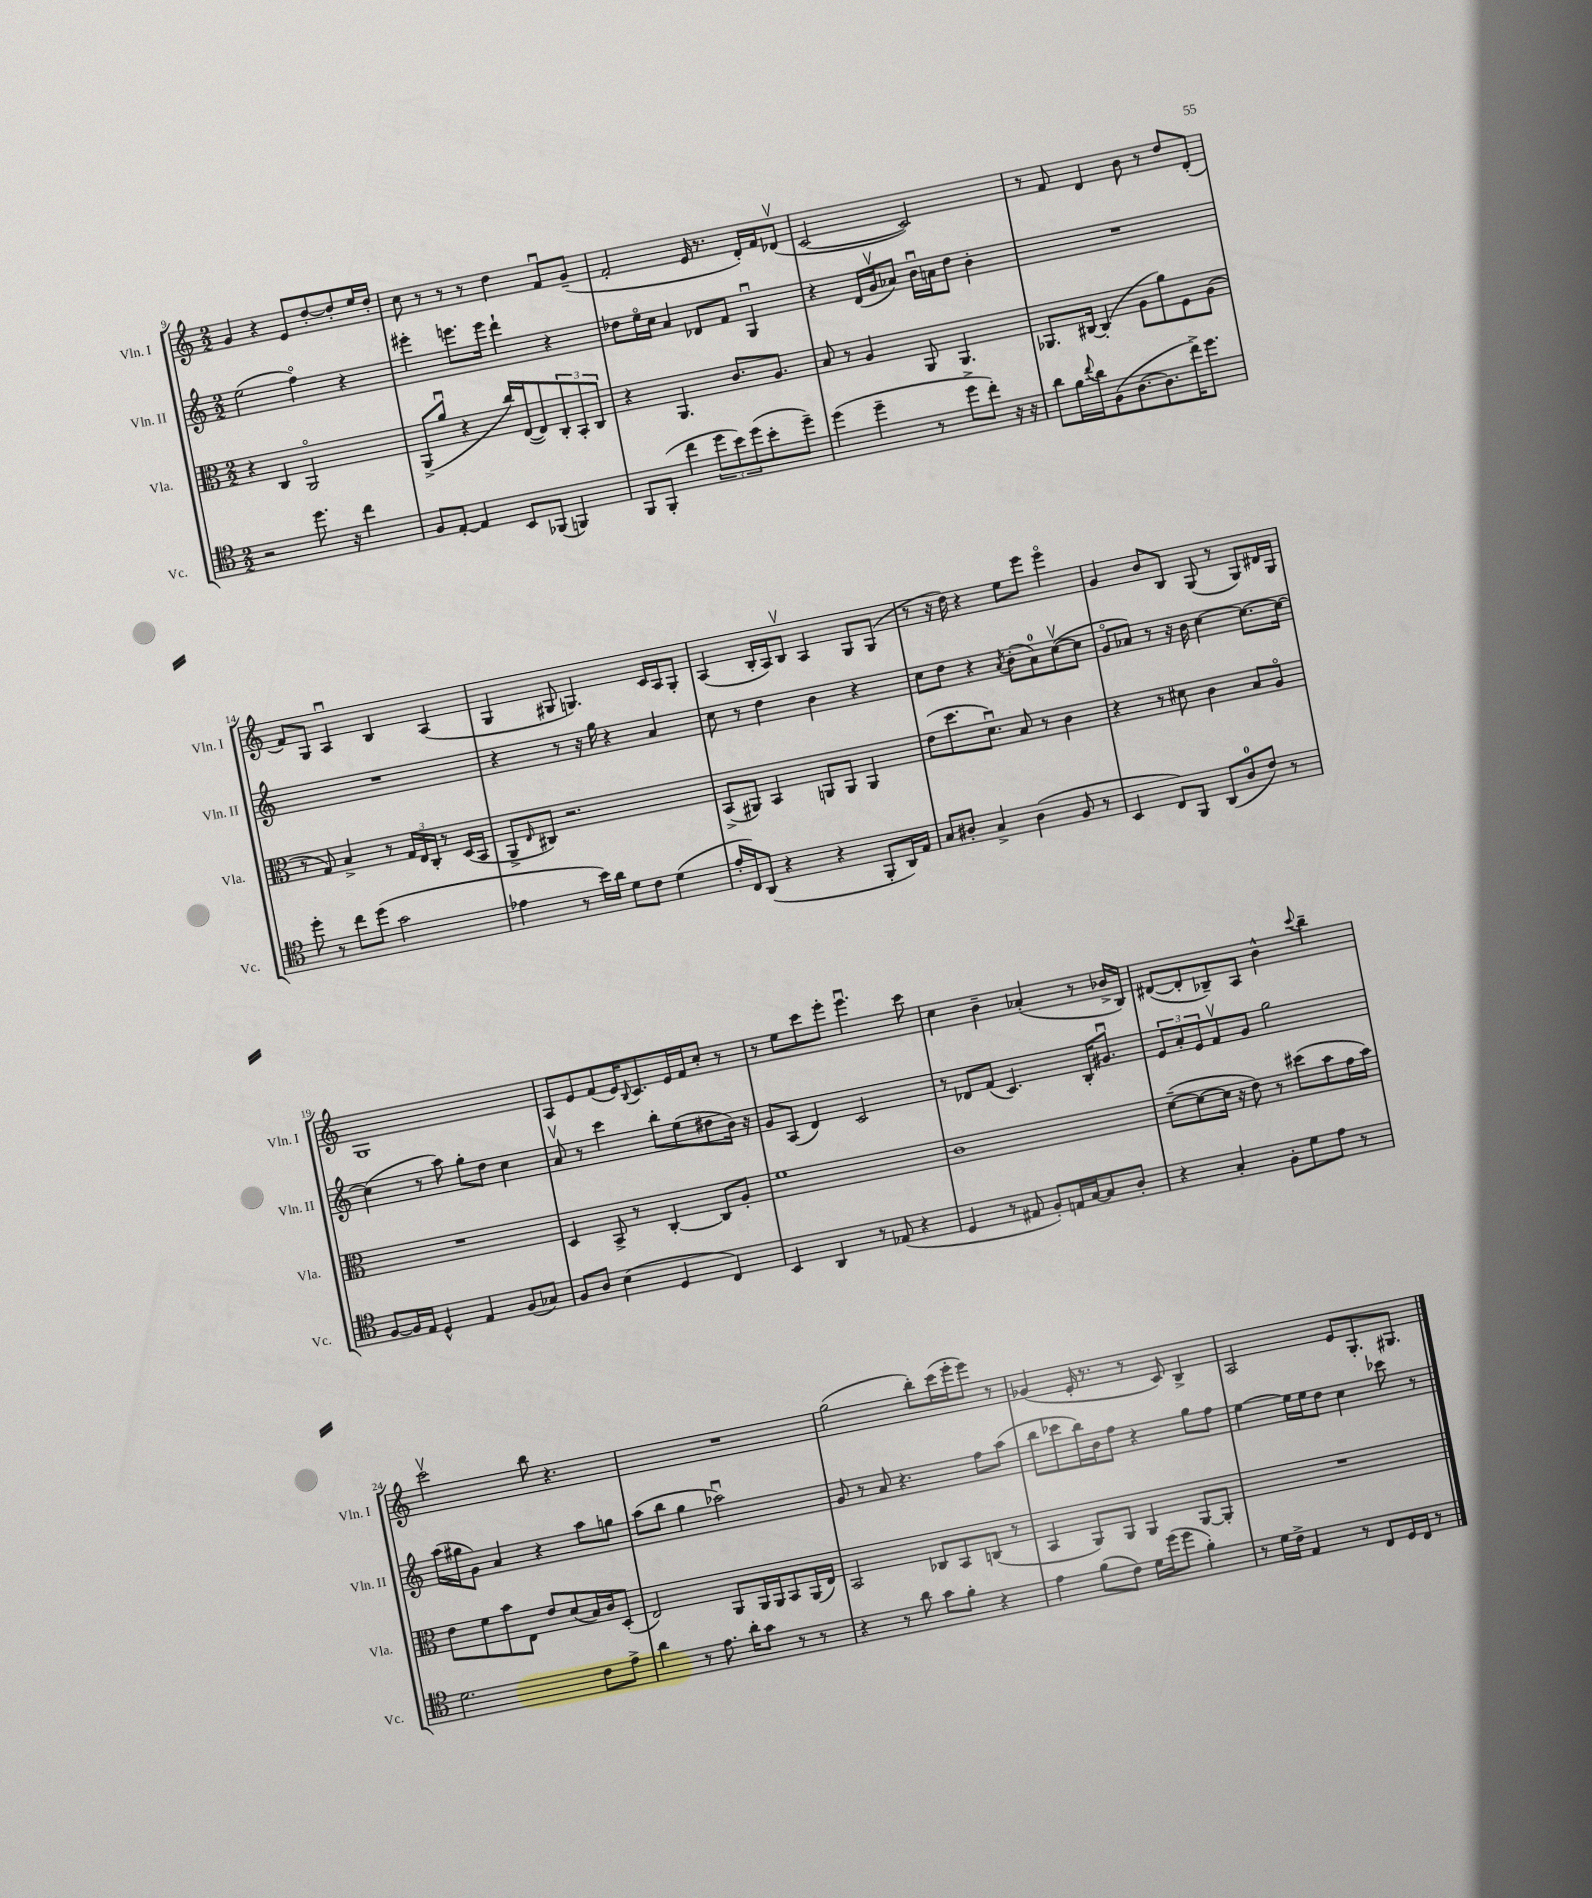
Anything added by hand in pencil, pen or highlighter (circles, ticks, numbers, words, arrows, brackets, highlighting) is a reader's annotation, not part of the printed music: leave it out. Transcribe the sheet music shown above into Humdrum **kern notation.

**kern	**kern	**kern	**kern
*staff4	*staff3	*staff2	*staff1
*clefC4	*clefC3	*clefG2	*clefG2
*k[]	*k[]	*k[]	*k[]
*M2/2	*M2/2	*M2/2	*M2/2
2r	4r	(2ee	4g
.	4C	.	4r
8.dd	2AAo	4ffo)	8e
.	.	.	[8dd'
16r	.	.	.
4cc	.	4r	8dd']
.	.	.	16ee
.	.	.	16dd'
=	=	=	=
8F	(8AA^	4eee#'	8cc
[8E'	8au	.	8r
4E]	4r	8.eee	8r
.	.	.	8r
.	.	16eee	.
8BB	16cc)	4ddd`	4dd
.	([16E	.	.
(8FF-	8E])	.	.
4FF)	12C'	4r	8fu
.	12BB'	.	.
.	.	.	(8g~
.	12C	.	.
=	=	=	=
8FF	4r	8dd-	2f'
(8FF'	.	16eeo	.
.	.	16cc	.
4cc	4.AA	4a	.
12dd	.	8d-	16e
.	.	.	8.r
12b)	.	.	.
.	8.c	8f	.
(12dd	.	.	.
8b'	.	4Gu	16d')
.	8.A	.	16f
8dd~)	.	.	(8d-v
=	=	=	=
(4dd	8B	4r	[2c
.	8r	.	.
4dd~	4A	(16d	.
.	.	16gv	.
.	.	8a-)	.
8r	8AA	16bu	2c])
.	.	16a	.
8dd^	4.AA	8dd	.
8cc')	.	4b'	.
16r	.	.	.
16r	.	.	.
=	=	=	=
8a	8.AA-	1r	8r
16f	.	.	8f
8qqcc	.	.	.
16a	[16C#	.	.
(8F	(4C#']	.	4d
[8.A	.	.	.
.	8A	.	8b
8.A]	.	.	.
.	8a)	.	8r
16cc^)	8F	.	8dd
8.dd	.	.	.
.	(8A	.	(8d'
=	=	=	=
8dd'	8r	1r	8f)
8r	8G)	.	8G
8cc	4B^	.	4Au
(8dd	.	.	.
2g	8r	.	4B
.	24G	.	.
.	24E	.	.
.	24C'	.	.
.	8r	.	(4A
.	(16D	.	.
.	16BB	.	.
=	=	=	=
4e-	8AA^	4r	4G
.	16qqE	.	.
.	8C#)	.	.
8r	2.r	8r	8G#
16b)	.	16r	4.G)
16a	.	16gg	.
8d	.	4r	.
8c	.	.	.
(4d	.	4a	16c
.	.	.	16A
.	.	.	8G'
=	=	=	=
16e'	(8BB^	8cc	(4A
16C)	.	.	.
(8AA	8AA#)	8r	.
4r	4BB	4dd	16B'
.	.	.	16A)
.	.	.	8Bv
4r	8AA	4b	4A
.	8AA	.	.
8FF'	4AA	4r	8G
16AA)	.	.	(8G
16E	.	.	.
=	=	=	=
8G	(8e	8cc	8r
8A#'	8.dd	8dd	16r
.	.	.	16dd)
4G^	.	4r	4r
.	8.du)	.	.
.	.	8qa	.
(4A#	8B	(8b'	8ee
.	8r	8a)	8eee
8F	4c	([8ccv	4eeeo
8r	.	8cc]	.
=	=	=	=
4BB	4r	8go	4g
.	.	8a-)	.
8C)	8r	8r	8b
8FF	8d#	16r	8B
.	.	16b	.
(8AA	4c	[4cc	(8G
8A	.	.	8r
8c)	8B	8.cc_	8G)
8r	8Ao	.	16d#
.	.	16cc_	16G
=	=	=	=
[8F	1r	(4cc]	1G
16F]	.	.	.
16E	.	.	.
4D^^	.	8r	.
.	.	8aa)	.
4E	.	8gg'	.
.	.	8dd	.
(8F	.	4cc	.
8G-)	.	.	.
=	=	=	=
8F	4D	8av	8A
8A	.	8r	8e
(4B	8BB^	4ccc	(8f
.	8r	.	16e)
.	.	.	8qqB
.	.	.	8.c
4D	[4C'	8bb'	.
.	.	(8ee	16e
.	.	.	16f
4C)	8C]	8dd#	8cc'
.	8A'	16b)	8r
.	.	16r	.
=	=	=	=
4BB	1f	8g	8r
.	.	(8A	8ee
4AA	.	4d)	8ccc
.	.	.	8eee'
8r	.	2c	4.eeeu
(8E-	.	.	.
4r	.	.	.
.	.	.	8ccc
=	=	=	=
4D	1c	8r	4cc
.	.	8d-	.
8r	.	(8f	4b~
8E#	.	4.c)	.
8F')	.	.	(4a-'
16E	.	.	.
[16G	.	.	.
8G]	.	16B'	8r
.	.	8.g#u	.
8A'	.	.	16b-^
.	.	.	16B)
=	=	=	=
4r	([8d~	12e	([8d#
.	.	12a'	.
.	8d_	.	8d#']
.	.	12e	.
4G'	16d]	8fv	8B-~)
.	16r	.	.
.	8e)	8g	8A
8F'	8r	2gg	4b^^
8d	(8dd#	.	.
.	.	.	8qqccc
8e	8b	.	4bb~
8r	16g	.	.
.	16b)	.	.
=	=	=	=
2.d	8e	(16aa	2cccv
.	.	16gg#	.
.	8f	8g)	.
.	8b	4a	.
.	8E	.	.
.	8e	4r	8bb
.	(8d	.	4.r
8c	16B)	8aa	.
.	16c	.	.
8e^	(8D'	8gg	.
=	=	=	=
4a	2E)	(8aa	1r
.	.	8bb	.
8r	.	4gg	.
8.e	.	.	.
.	8AA	2aa-u)	.
16a'	.	.	.
8g	16AA	.	.
.	16AA	.	.
8r	8BB	.	.
8r	(16AA	.	.
.	16E)	.	.
=	=	=	=
4r	2BB	8g	(2gg
.	.	8r	.
8r	.	8a	.
8a	.	4.r	.
8g	8C-	.	8bb')
8f'	8BB	.	(16ccc
.	.	.	16eee'
4r	(8C	8ff	8eee)
.	8r	(8aa	8r
=	=	=	=
4e	4BB	8bb	(4g-
.	.	8ccc-	.
(8f	8AA)	16bb)	16e'
.	.	16b	8.r
8c)	8AA	8ff	.
16d	4AA	4r	8r
(16dd	.	.	.
8dd	.	.	8c)
4f')	[8AA	8gg	4B^
.	8AA']	8ff	.
=	=	=	=
8r	1r	[4ee	2A
16d	.	.	.
16c^	.	.	.
4E	.	16ee]	.
.	.	16ee	.
.	.	8dd	.
8r	.	4cc	8e
8C	.	.	8.G'
16D	.	8ccc-	.
16C	.	.	8.G#
8r	.	8r	.
==	==	==	==
*-	*-	*-	*-
